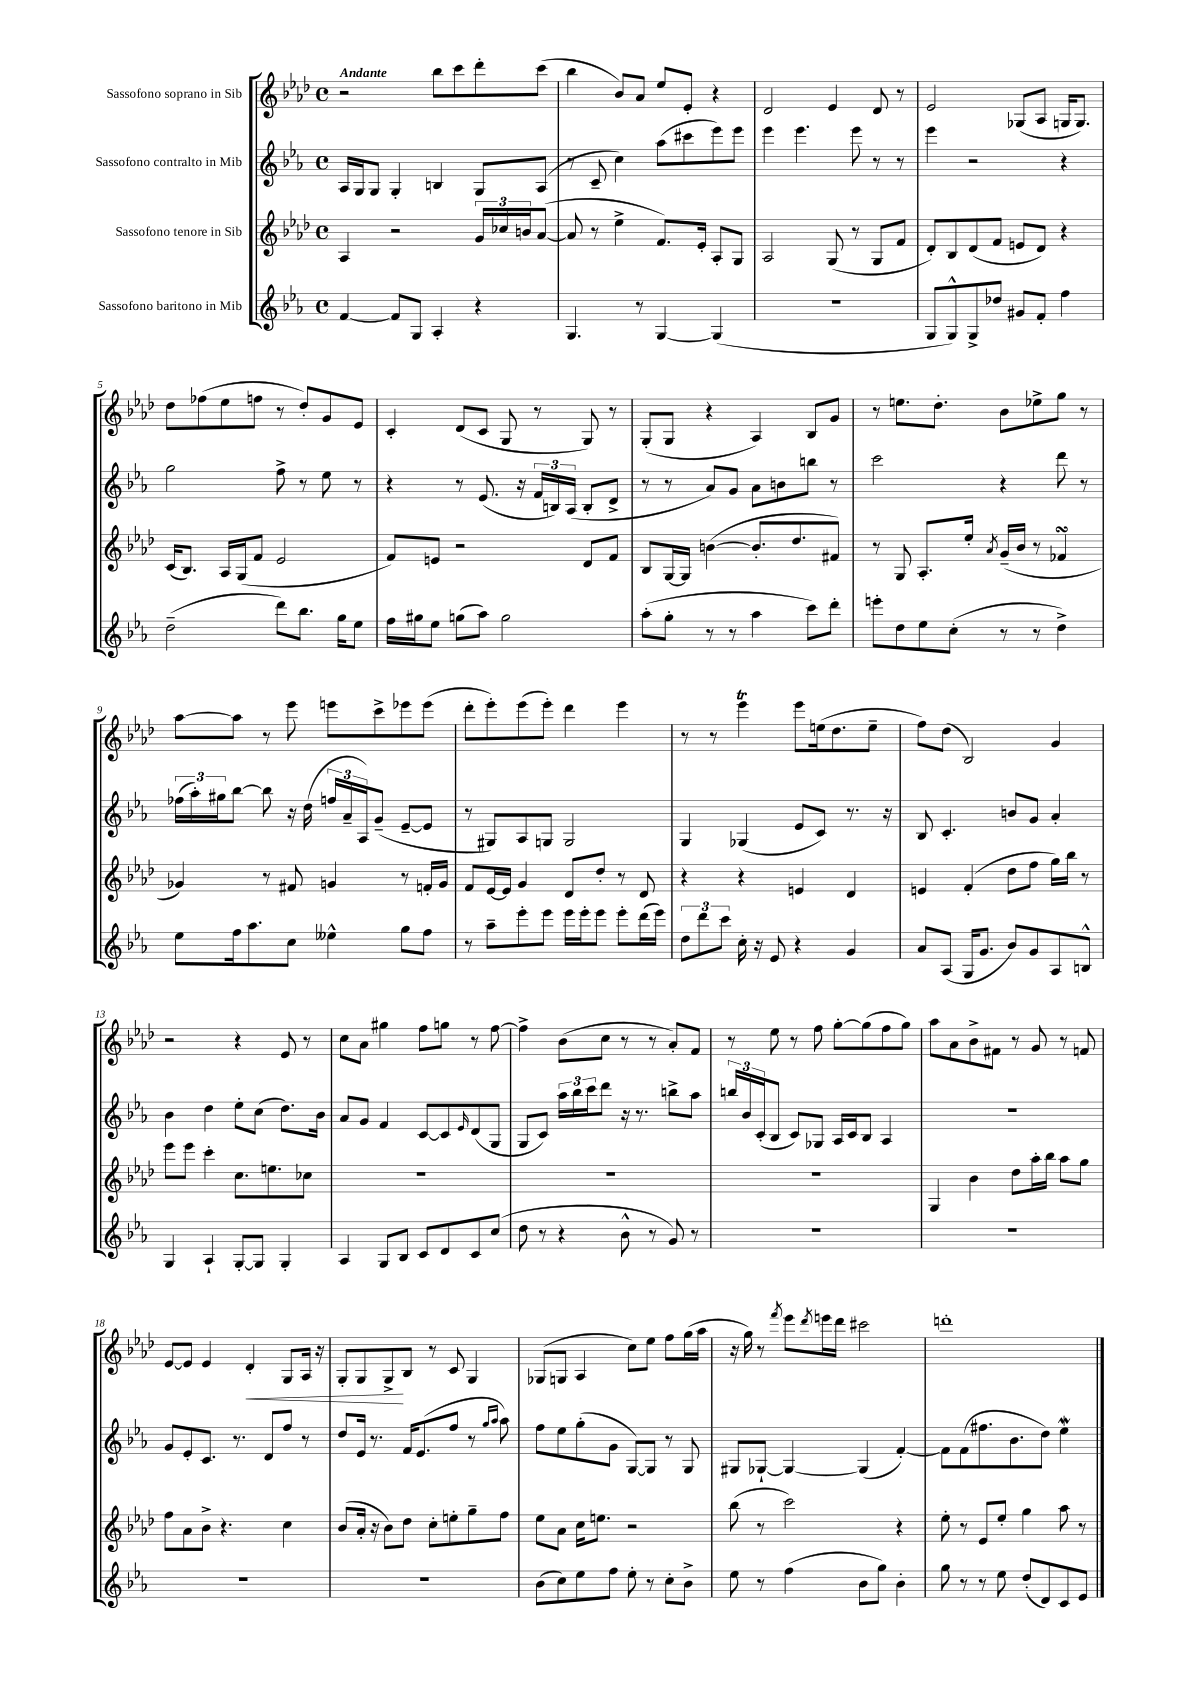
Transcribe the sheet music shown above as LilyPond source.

<<
\new StaffGroup <<
\new Staff = "s0" \with { instrumentName = "Sassofono soprano in Sib" } {
    \clef treble \key aes \major \defaultTimeSignature \time 4/4 \tempo "Andante"
    r2 bes''8 c'''8 des'''8-. c'''8( |
    bes''4 bes'8) aes'8 ees''8 ees'8-. r4 |
    des'2 ees'4 des'8 r8 |
    ees'2 ges8( aes8 g16 g8.) |
    des''8 fes''8( ees''8 f''8 r8 des''8-.) g'8 ees'8 |
    c'4-. des'8( c'8 g8 r8 g8) r8 |
    g8-.( g8 r4 aes4) bes8 g'8 |
    r8 e''8. des''8.-. bes'8 ees''8-> g''8 r8 |
    aes''8~ aes''8 r8 ees'''8 e'''8 c'''8-> ees'''8 ees'''8( |
    des'''8-. ees'''8-.) ees'''8( ees'''8-.) des'''4 ees'''4 |
    r8 r8 ees'''4\trill ees'''8 e''16( des''8. e''8-- |
    f''8) des''8( bes2) g'4 |
    r2 r4 ees'8 r8 |
    c''8 aes'8 gis''4 f''8 g''8 r8 f''8~ |
    f''4-> bes'8( c''8 r8 r8 aes'8-.) f'8 |
    r8 ees''8 r8 f''8 g''8~-. g''8( f''8 g''8) |
    aes''8 aes'8 bes'8-> fis'8 r8 g'8 r8 f'8 |
    ees'8~ ees'8 ees'4 des'4-.\< g8 aes16 r16 |
    g8-. g8 g8->\! bes8 r8 c'8 g4 |
    ges8( g8 aes4 c''8) ees''8 f''8 g''16( aes''16 |
    r16 g''16) r8 \acciaccatura { f'''8 } ees'''8 \acciaccatura { des'''8 } e'''16 des'''16 cis'''2 |
    d'''1-. \bar "|." |
}
\new Staff = "s1" \with { instrumentName = "Sassofono contralto in Mib" } {
    \clef treble \key ees \major \defaultTimeSignature \time 4/4
    aes16 g16 g8 g4-. b4 g8 aes8( |
    r8 c'8-- c''4) aes''8( cis'''8 ees'''8) ees'''8 |
    ees'''4 ees'''4. ees'''8 r8 r8 |
    ees'''4 r2 r4 |
    g''2 f''8-> r8 ees''8 r8 |
    r4 r8 ees'8.( r16 \tuplet 3/2 { f'16 b16) aes16( } b8-. d'8-> |
    r8 r8 aes'8) g'8 aes'8 b'8 b''8 r8 |
    c'''2 r4 d'''8 r8 |
    \tuplet 3/2 { fes''16( aes''16-.) gis''16 } bes''8~ bes''8 r16 d''16( \tuplet 3/2 { f''16 aes'16-- aes16) } g'8--( ees'8~-- ees'8 |
    r8 gis8) aes8 g8 g2 |
    g4 ges4( ees'8 c'8) r8. r16 |
    bes8 c'4.-. b'8 g'8 aes'4-. |
    bes'4 d''4 ees''8-. c''8( d''8.) bes'16 |
    aes'8 g'8 f'4 c'8~ c'8 \grace { ees'16 } d'8( g8 |
    g8 c'8) \tuplet 3/2 { aes''16 bes''16 c'''16 } d'''8 r16 r8. b''8-> aes''8 |
    \tuplet 3/2 { b''16 bes'16 c'16-.( } bes8 c'8) ges8 aes16 c'16 bes8 aes4 |
    R1 |
    g'8 ees'8-. c'8. r8. d'8 f''8 r8 |
    d''8 ees'16 r8. f'16 ees'8.( f''8 r8 \grace { g''16 aes''16 } aes''8) |
    f''8 ees''8 g''8-.( g'8 g8~) g8 r8 g8 |
    gis8 ges8~-! ges4~ ges4( f'4~-.) |
    f'8 f'8( fis''8. bes'8. d''8) ees''4\mordent \bar "|." |
}
\new Staff = "s2" \with { instrumentName = "Sassofono tenore in Sib" } {
    \clef treble \key aes \major \defaultTimeSignature \time 4/4
    aes4 r2 \tuplet 3/2 { g'16 ces''16 b'16 } aes'8~( |
    aes'8 r8 ees''4-> f'8.) ees'16-. aes8-. g8 |
    aes2 g8( r8 g8 f'8 |
    des'8-.) bes8 des'8( f'8 e'8 des'8) r4 |
    c'16( bes8.) aes16 g16( f'8 ees'2 |
    f'8) e'8 r2 des'8 f'8 |
    bes8 g16~ g16 b'4~( b'8.-. des''8. fis'8) |
    r8 g8 aes8.-. ees''16-. \acciaccatura { aes'8 } g'16--( bes'16 r8 fes'4\turn |
    ges'4) r8 fis'8 g'4 r8 f'16-. g'16 |
    f'8 ees'16~ ees'16 g'4 des'8 des''8-. r8 des'8 |
    r4 r4 e'4 des'4 |
    e'4 f'4-.( des''8 f''8 g''16) bes''16 r8 |
    ees'''8 ees'''8 c'''4-. c''8. e''8. ces''8 |
    R1 |
    R1 |
    R1 |
    g4 bes'4 des''8 aes''16-. bes''16 aes''8 g''8 |
    f''8 aes'8 bes'8-> r4. c''4 |
    bes'8( aes'16-. r16 bes'8) des''8 c''8-. e''8-. g''8-- f''8 |
    ees''8 aes'8 c''16 e''8. r2 |
    bes''8( r8 c'''2) r4 |
    ees''8-. r8 ees'8 ees''8-. g''4 aes''8 r8 \bar "|." |
}
\new Staff = "s3" \with { instrumentName = "Sassofono baritono in Mib" } {
    \clef treble \key ees \major \defaultTimeSignature \time 4/4
    f'4~ f'8 g8 aes4-. r4 |
    g4. r8 g4~ g4( |
    r1 |
    g8 g8-^) g8-> des''8 gis'8 f'8-. f''4 |
    d''2--( d'''8) bes''8. g''16 ees''8 |
    f''16 gis''16 ees''8 g''8( aes''8) g''2 |
    aes''8-.( g''8-. r8 r8 aes''4 c'''8) d'''8-. |
    e'''8-. d''8 ees''8 c''8-.( r8 r8 d''4->) |
    ees''8 f''16 aes''8. c''8 eeses''4-^ g''8 f''8 |
    r8 aes''8-- ees'''8-. ees'''8 ees'''16 ees'''16-. ees'''8 ees'''8-. d'''16( ees'''16) |
    \tuplet 3/2 { d''8 d'''8 c'''8 } c''16-. r16 ees'8 r4 g'4 |
    aes'8 aes8( g16 g'8. bes'8) g'8 aes8 b8-^ |
    g4 aes4-! g8~-. g8 g4-. |
    aes4 g8 bes8 c'8 d'8 c'8 c''8( |
    d''8 r8 r4 bes'8-^ r8 g'8) r8 |
    R1 |
    R1 |
    R1 |
    R1 |
    bes'8( c''8) ees''8 f''8 ees''8-. r8 c''8-. bes'8-> |
    ees''8 r8 f''4( bes'8 g''8) bes'4-. |
    g''8 r8 r8 ees''8 d''8-.( d'8) c'8 ees'8 \bar "|." |
}
>>
>>
